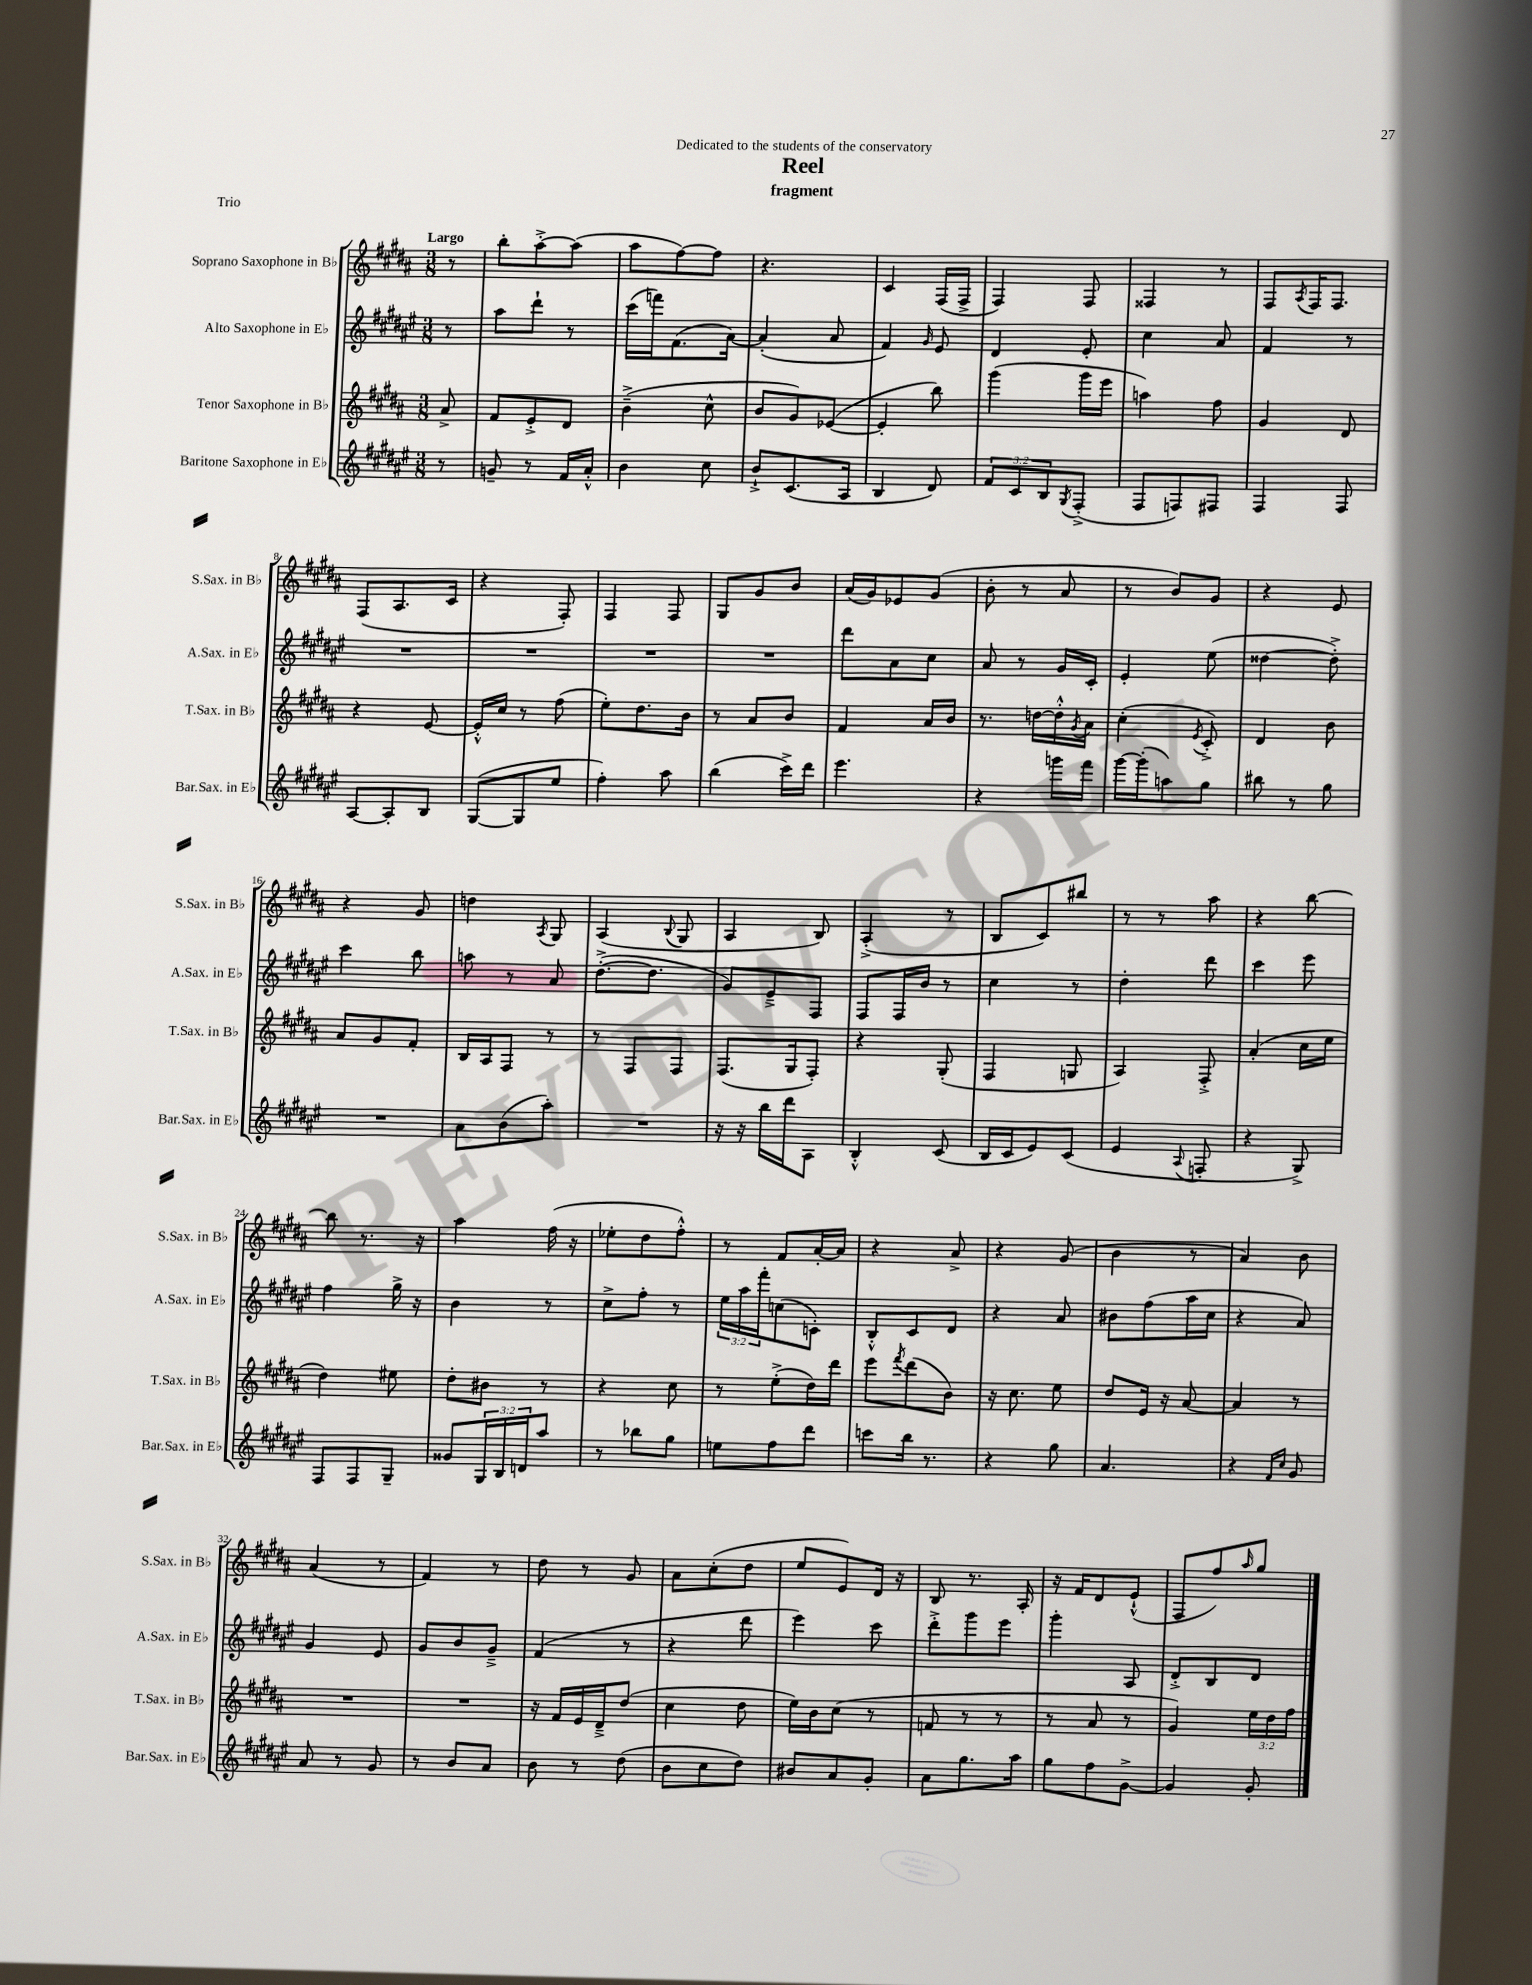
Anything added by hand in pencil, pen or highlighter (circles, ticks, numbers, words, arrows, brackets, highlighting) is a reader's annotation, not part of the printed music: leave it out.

**kern	**kern	**kern	**kern
*part4	*part3	*part2	*part1
*staff4	*staff3	*staff2	*staff1
*I"Baritone Saxophone in E♭	*I"Tenor Saxophone in B♭	*I"Alto Saxophone in E♭	*I"Soprano Saxophone in B♭
*I'Bar.Sax. in E♭	*I'T.Sax. in B♭	*I'A.Sax. in E♭	*I'S.Sax. in B♭
*clefG2	*clefG2	*clefG2	*clefG2
*k[f#c#g#d#a#e#]	*k[f#c#g#d#a#]	*k[f#c#g#d#a#e#]	*k[f#c#g#d#a#]
*M3/8	*M3/8	*M3/8	*M3/8
=	=	=	=
!	!	!	!LO:TX:a:B:t=Largo
8r	8a#^/	8r	8r
=1	=1	=1	=1
8gn~/	8f#/L	8aa#\L	8bb'\L
8r	8e'^/	8ddd#`\J	[8aa#'^\
16f#/LL	8d#/J	8r	(8aa#\J]
16a#'^^/JJ	.	.	.
=2	=2	=2	=2
4b\	(4b~^\	(16ccc#\LL	8aa#\L
.	.	16fffn\J)	.
.	.	(8.f#\	[8ff#\)
8cc#\	8cc#^^\	.	8ff#\J]
.	.	[16a#\Jk)	.
=3	=3	=3	=3
8b`^/L	8b/L	(4a#'/]	4.r
(8.c#/	8g#/)	.	.
.	([8e-X/J	8a#/	.
16A#/Jk	.	.	.
=4	=4	=4	=4
4B/	4e-'/]	4f#/)	4c#/
.	.	16qqg#/	.
8d#/)	8bb\)	8e#/	(16F#/LL
.	.	.	16F#^/JJ
=5	=5	=5	=5
12f#/L	(4ggg#\	4d#/	4F#/)
12c#/	.	.	.
12B/	.	.	.
8qG#/	.	.	.
(8F#'^/J	16ggg#\LL	8e#'/	8F#/
.	16eee\JJ	.	.
=6	=6	=6	=6
8F#/L	4aan\)	4cc#\	4F##X/
8Fn/)	.	.	.
8F#X/J	8ff#\	8a#/	8r
=7	=7	=7	=7
4F#/	4g#/	4f#/	8F#/L
.	.	.	8qA#/
.	.	.	16F#/K
.	.	.	8.F#/J
8F#/	8d#/	8r	.
!!LO:LB:g=z
=8	=8	=8	=8
[8A#/L	4r	4.r	(8F#/L
8A#'/]	.	.	8.A#/
8B/J	[8e/	.	.
.	.	.	16c#/Jk
=9	=9	=9	=9
([8G#/L	16e'^^/LL]	4.r	4r
.	16cc#/JJ	.	.
8G#/]	8r	.	.
8ee#/J	(8ff#\	.	8F#'/)
=10	=10	=10	=10
4ff#'\)	8ee'\L)	4.r	4F#/
.	8.dd#\	.	.
8aa#\	.	.	8F#/
.	16b\Jk	.	.
=11	=11	=11	=11
(4bb\	8r	4.r	8G#/L
.	8a#/L	.	8g#/
16ccc#^\LL)	8b/J	.	8b/J
16ddd#\JJ	.	.	.
=12	=12	=12	=12
4.eee#\	4f#/	8ddd#\L	(16a#/LL
.	.	.	16g#/J)
.	.	8a#\	8e-X/
.	16a#/LL	8cc#\J	(8g#/J
.	16b/JJ	.	.
=13	=13	=13	=13
4r	8.r	8a#/	8b'\
.	.	8r	8r
.	[16ddn\LL	.	.
16gggn\LL	16dd'^^\]	16g#/LL	8a#/
.	8qg#/	.	.
16fff#\JJ	16a#\JJ	16c#'/JJ	.
=14	=14	=14	=14
[16ggg#\LL	(4cc#'\	4e#'/	8r
(16ggg#'\J]	.	.	.
8aan\)	.	.	8b/L)
.	8qe/	.	.
8gg#\J	8c#'^/)	(8ee#\	8g#/J
=15	=15	=15	=15
8bb#X\	4d#/	[4dd##X\	4r
8r	.	.	.
8gg#\	8b\	8dd##'^\])	8e/
!!LO:LB:g=z
=16	=16	=16	=16
4.r	8a#/L	4ccc#\	4r
.	8g#/	.	.
.	8f#'/J	8bb\	8g#/
=17	=17	=17	=17
8a#\L	16B/LL	8aan\	4ddn\
.	16A#/J	.	.
(8b\	8F#/J	8r	.
.	.	.	8qA#/
8aa#'\J)	8r	8a#/	8G#/
=18	=18	=18	=18
4.r	8r	([8.dd#'^\L	(4A#/
.	8F#/L	.	.
.	.	8.dd#\J]	.
.	.	.	8qqB/
.	8F#/J	.	8G#/
=19	=19	=19	=19
16r	(8.F#/L	8g#/L)	4A#/
16r	.	.	.
16bb\LL	.	8e#~^/	.
16ddd#\J	16G#/k	.	.
8A#\J	8F#'/J)	8F#/J	8B/)
=20	=20	=20	=20
4B'^^/	4r	8F#/L	(4A#'^/
.	.	16F#/L	.
.	.	16b/JJ	.
(8c#/	(8G#'/	8r	8r
=21	=21	=21	=21
16B/LL	4F#/	4cc#\	8B/L
16c#/J	.	.	.
8e#/)	.	.	8c#/)
(8c#/J	8Gn/	8r	8bb#X/J
=22	=22	=22	=22
4e#/	4A#/)	4dd#'\	8r
.	.	.	8r
8qqA#/	.	.	.
8Fn'/	8F#'^/	8ddd#\	8aa#\
=23	=23	=23	=23
4r	(4a#'/	4ccc#\	4r
8G#^/)	16cc#\LL	8eee#\	[8bb\
.	16ee\JJ	.	.
!!LO:LB:g=z
=24	=24	=24	=24
8F#/L	4dd#\)	4ff#\	8bb\]
8F#/	.	.	8.r
8G#~/J	8ee#X\	16gg#^\	.
.	.	16r	16r
=25	=25	=25	=25
8g##X/L	8dd#'\L	4b\	4aa#\
24G#/L	8b#X\J	.	.
24B/	.	.	.
24dn/J	.	.	.
8aa#/J	8r	8r	(16ff#\
.	.	.	16r
=26	=26	=26	=26
8r	4r	8cc#^\L	8ee-X'\L
8bb-X\L	.	8ff#'\J	8dd#\
8gg#\J	8cc#\	8r	8ff#'^^\J)
=27	=27	=27	=27
8een\L	8r	24ee#\LL	8r
.	.	24aa#\	.
.	.	24fff#'\J	.
8ff#\	(8ee'^\L	(8ccn\	8f#/L
8ddd#\J	16dd#\L)	8cn'\J)	[16a#'/L
.	16ddd#\JJ	.	16a#/JJ]
=28	=28	=28	=28
8cccn\L	8eee\L	8B'^^/L	4r
.	8qfff#/	.	.
16bb\Jk	(8ddd#\	8c#/	.
8.r	.	.	.
.	8b\J)	8d#/J	8a#^/
=29	=29	=29	=29
4r	16r	4r	4r
.	8.cc#\	.	.
8gg#\	8ee\	8a#/	(8g#/
=30	=30	=30	=30
4.a#/	8dd#/L	8b#X\L	4b\
.	16e/Jk	(8ff#\	.
.	16r	.	.
.	[8a#/	16aa#\L	8r
.	.	16cc#\JJ	.
=31	=31	=31	=31
4r	4a#/]	4r	4a#/)
16qqf#/LL	.	.	.
16qqcc#/JJ	.	.	.
8g#/	8r	8a#/)	8b\
!!LO:LB:g=z
=32	=32	=32	=32
8a#/	4.r	4g#/	(4a#/
8r	.	.	.
8g#/	.	8e#/	8r
=33	=33	=33	=33
8r	4.r	8g#/L	4f#/)
8b/L	.	8b/	.
8a#/J	.	8g#~^/J	8r
=34	=34	=34	=34
8b\	16r	(4f#/	8dd#\
.	16f#/LL	.	.
8r	16e/	.	8r
.	16d#~^/J	.	.
(8dd#\	(8dd#/J	8r	8g#/
=35	=35	=35	=35
8b\L	4cc#\	4r	8a#\L
8cc#\	.	.	(8cc#'\
8dd#\J)	8dd#\	8ddd#\	8dd#\J
=36	=36	=36	=36
8b#X/L	16ee\LL)	4eee#\)	8ee/L
.	16b\J	.	.
8a#/	(8cc#\J	.	8e/)
8g#'/J	8r	8ccc#\	16d#/Jk
.	.	.	16r
=37	=37	=37	=37
8a#\L	8fn/	8ddd#'^\L	8B/
8.gg#\	8r	8ggg#\	8.r
.	8r	8eee#\J	.
16aa#\Jk	.	.	16A#'/
=38	=38	=38	=38
8gg#\L	8r	4ggg#'\	16r
.	.	.	16f#/KL
8ff#\	8a#/	.	8d#/
[8g#^\J	8r	8A#/	(8e`^^/J
=39	=39	=39	=39
4g#/]	4g#/)	8d#'^/L	8F#/L
.	.	8B/	8ff#/)
.	.	.	16qqaa#/
8g#'/	24ee\LL	8d#/J	8gg#/J
.	24dd#\	.	.
.	24ff#\JJ	.	.
==	==	==	==
*-	*-	*-	*-
